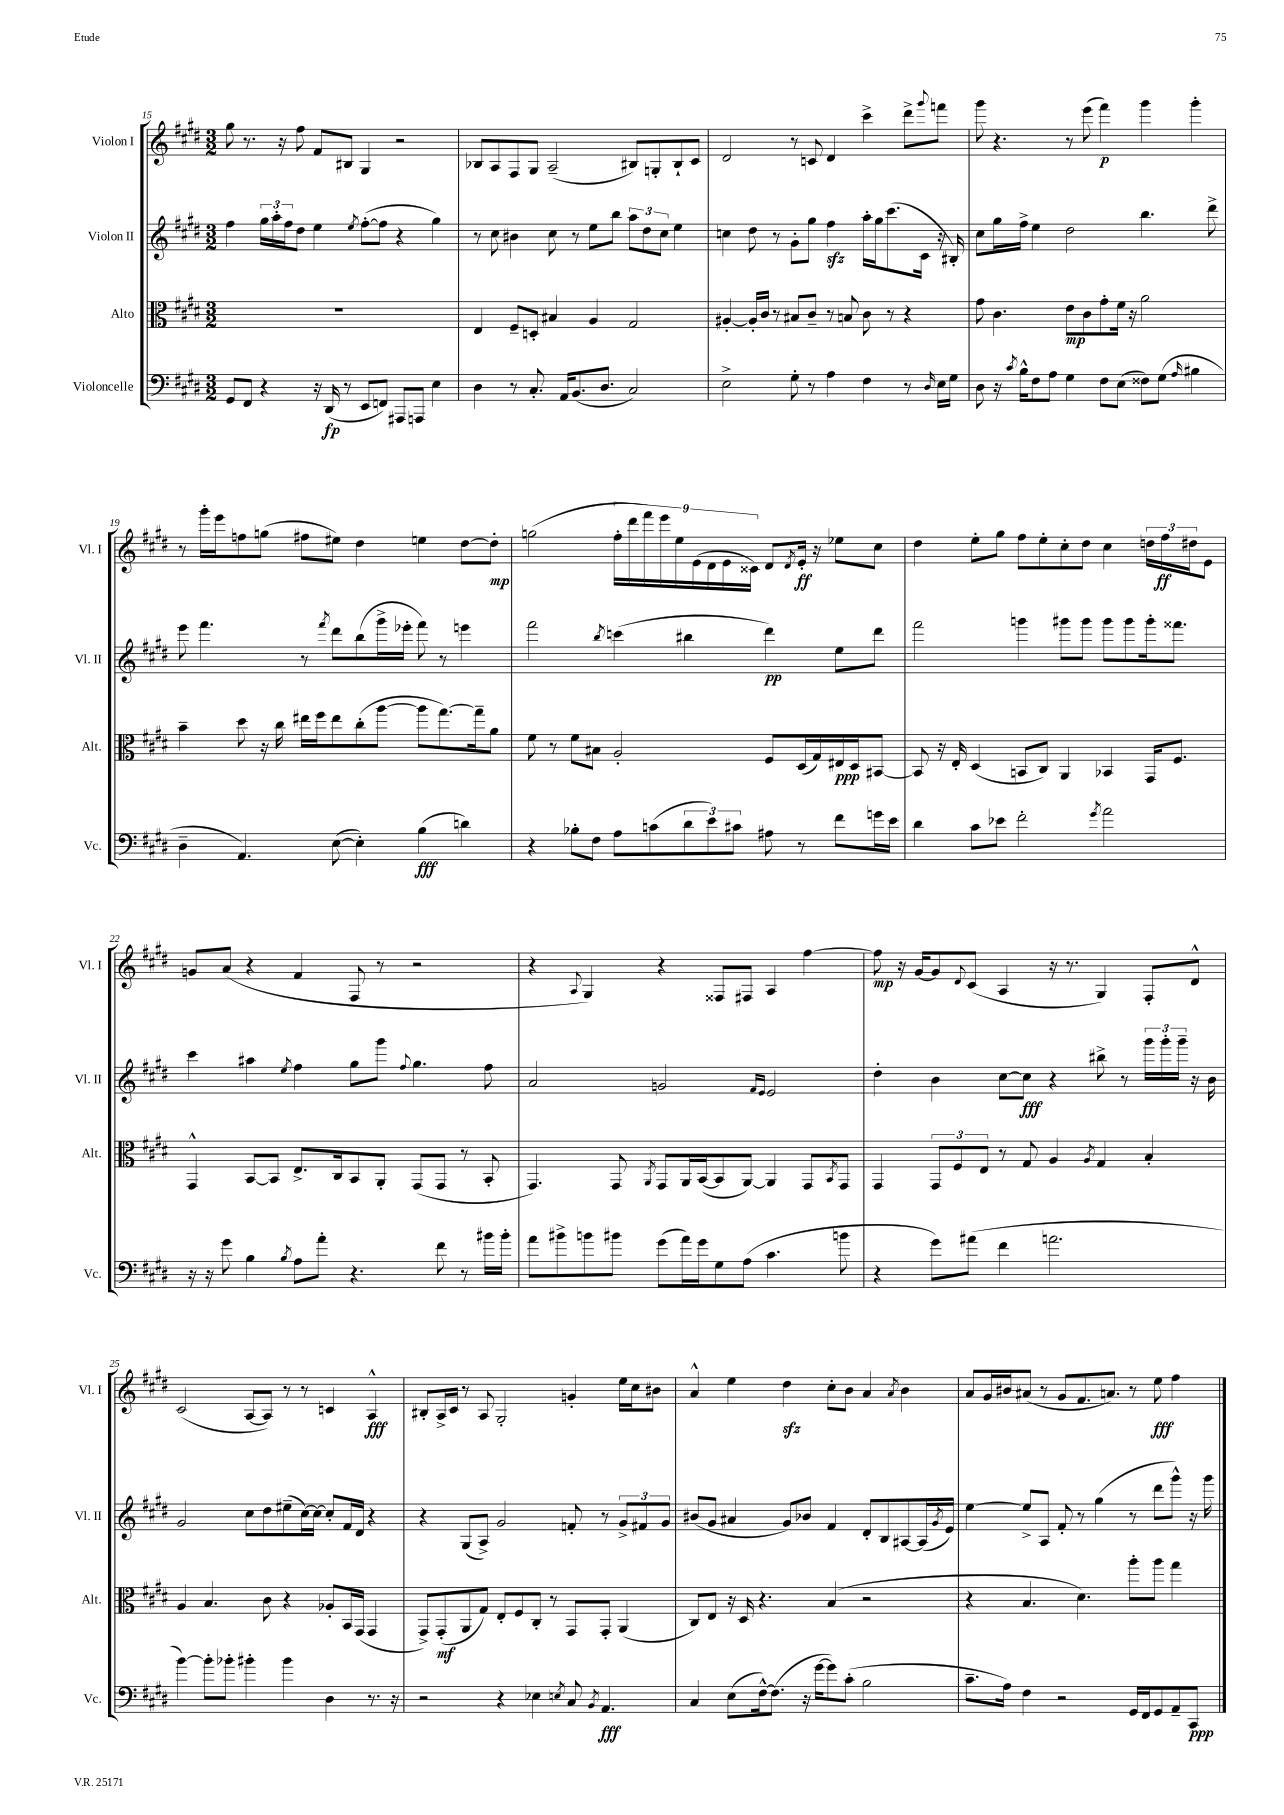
<<
\new StaffGroup <<
\new Staff = "s0" \with { instrumentName = "Violon I" shortInstrumentName = "Vl. I" } {
    \clef treble \key e \major \numericTimeSignature \time 3/2
    gis''8 r8. r16 fis''8 fis'8 bis8 gis4 r2 |
    bes8 a8 fis8 gis8 a2--( bis8) g8-. bis8-! cis'8 |
    dis'2 r8 c'8 dis'4 cis'''4-> dis'''8-> \appoggiatura { gis'''8 } f'''8 |
    gis'''8 r4. r8 e'''8( fis'''4\p) gis'''4 gis'''4-. |
    r8 gis'''16-. e'''16 f''8 g''8( fis''8 eis''8) dis''4 e''4 dis''8~ dis''8-.\mp |
    g''2( \tuplet 9/8 { fis''16-. dis'''16 fis'''16) e'''16 e''16 e'16( dis'16 e'16 cisis'16) } dis'8 \acciaccatura { dis'8 } e'16-.\ff r16 ees''8 cis''8 |
    dis''4 e''8-. gis''8 fis''8 e''8-. cis''8-. dis''8 cis''4 \tuplet 3/2 { d''16 fis''16\ff dis''16 } e'8 |
    g'8 a'8( r4 fis'4 fis8 r8 r2 |
    r4 \appoggiatura { a8 } gis4) r4 fisis8 fis8 a4 fis''4~ |
    fis''8\mp r16 gis'16~ gis'8 \appoggiatura { dis'8 } cis'8( a4 r16 r8. gis4) fis8-. dis'8-^ |
    cis'2( a8~ a8) r8 r8 c'4 a4-^\fff |
    bis8-. a16-> cis'16 r8 a8 gis2-. g'4-. e''16 cis''16 bis'8 |
    a'4-^ e''4 dis''4\sfz cis''8-. b'8 a'4 \acciaccatura { a'8 } b'4 |
    a'8 gis'16 bis'16 ais'8( r8 gis'8 fis'8. a'8.) r8 e''8\fff fis''4 \bar "|." |
}
\new Staff = "s1" \with { instrumentName = "Violon II" shortInstrumentName = "Vl. II" } {
    \clef treble \key e \major \numericTimeSignature \time 3/2
    fis''4 \tuplet 3/2 { gis''16 a''16-. fis''16 } dis''8 e''4 \acciaccatura { e''8 } fis''8~-.( fis''8 r4 gis''4) |
    r8 cis''8 bis'4 cis''8 r8 e''8 b''8 \tuplet 3/2 { a''8 dis''8 cis''8 } e''4 |
    c''4 dis''8 r8 gis'8-. gis''8 fis''4\sfz a''16-. gis''16 cis'''8.( cis'16 r16 bis16-.) |
    cis''8 gis''16 fis''16-> e''4 dis''2 b''4. dis'''8-> |
    e'''8 fis'''4. r8 \acciaccatura { fis'''8 } dis'''8 b''8( gis'''16-> ees'''16-. fis'''8) r8 e'''4 |
    fis'''2 \acciaccatura { b''8 } c'''4( bis''4 dis'''4\pp) e''8 dis'''8 |
    fis'''2 g'''4 gis'''8 gis'''8 gis'''8 gis'''8 gis'''16-. fisis'''8. |
    cis'''4 ais''4 \acciaccatura { e''8 } fis''4 gis''8 gis'''8 \appoggiatura { fis''8 } gis''4. fis''8 |
    a'2 g'2 \grace { fis'16 e'16 } e'2 |
    dis''4-. b'4 cis''8~ cis''8\fff r4 bis''8-> r8 \tuplet 3/2 { gis'''16 gis'''16-. gis'''16-- } r16 b'16 |
    gis'2 cis''8 dis''8 eis''8--( cis''16~) cis''16~ cis''8-. fis'16 dis'16 r4 |
    r4 gis8( a8->) gis'2 f'8-. r8 \tuplet 3/2 { gis'8-> fis'8 gis'8 } |
    bis'8( gis'8 ais'4 gis'8) bes'8 fis'4 dis'8-. b8 ais8~ ais16( \acciaccatura { gis'8 } e'16) |
    e''4~ e''8-> a8 fis'8-. r8 gis''4( r8 dis'''8 gis'''8-^) r16 gis'''16 \bar "|." |
}
\new Staff = "s2" \with { instrumentName = "Alto" shortInstrumentName = "Alt." } {
    \clef alto \key e \major \numericTimeSignature \time 3/2
    R1. |
    e4 fis8-- d8-. bis4 a4 gis2 |
    ais4~-. ais16-. cis'16 r8 bis8 cis'8-- r8 b8 cis'8 r8 r4 |
    gis'8 cis'4. e'8\mp cis'8 gis'8-. fis'16 r16 a'2 |
    b'4-- dis''8 r16 cis''16 eis''16 fis''16 eis''8 cis''8-.( a''8~ a''8 gis''8.~) gis''16-- a'8 |
    fis'8 r8 fis'8 bis8 a2-. fis8 dis16( gis16) eis16\ppp dis16 bis,8~ |
    bis,8 r16 e16-. dis4( b,8 cis8) a,4 bes,4 gis,16 fis8. |
    gis,4-^ b,8~ b,8 e8.-> cis16 b,8 a,8-. gis,8( gis,8 r8 b,8-. |
    gis,4.) gis,8 \acciaccatura { a,8 } gis,8 a,16 b,16~( b,8 a,8~) a,4 gis,8 \acciaccatura { b,8 } gis,8 |
    gis,4 \tuplet 3/2 { gis,8 fis8 e8 } r8 gis8 a4 \acciaccatura { a8 } gis4 b4-. |
    a4 b4. cis'8 r4 aes8-. b,16 gis,16( gis,4 |
    gis,8->) gis,8-.\mf( a,8 gis8) e8-. fis8 cis8-. r8 gis,8 gis,8-. a,4( |
    cis8) e8 r16 dis16 r4. b4( r2 |
    r4 b4. dis'4.) a''8-. a''8 gis''4 \bar "|." |
}
\new Staff = "s3" \with { instrumentName = "Violoncelle" shortInstrumentName = "Vc." } {
    \clef bass \key e \major \numericTimeSignature \time 3/2
    gis,8 fis,8 r4 r16 dis,16\fp( r8 e,8 f,8) ais,,8 a,,8 e4 |
    dis4 r8 cis8.-. a,16 b,8.( dis8. cis2) |
    e2-> gis8-. r8 a4 fis4 r8 \grace { dis16 } e16 gis16 |
    dis8 r16 \acciaccatura { cis'8 } b16-^ fis8 a8 gis4 fis8 e8( fisis8) gis8( \grace { a16 } bis4 |
    dis4-- a,4.) e8~( e4-.) b4\fff( d'4) |
    r4 bes8-. fis8 a8 c'8( \tuplet 3/2 { dis'8 e'8) cis'8 } ais8 r8 fis'8 g'16 e'16 |
    dis'4 cis'8 ees'8 fis'2-. \acciaccatura { gis'8 } a'2 |
    r16 r16 gis'8 b4 \acciaccatura { b8 } a8 a'8-. r4. fis'8 r8 bis'16 bis'16-. |
    a'8 bis'8-> b'8 bis'8 gis'8( a'16) gis'16 gis8 a8( cis'4. b'8 |
    r4 gis'8) ais'8( fis'4 a'2. |
    b'4~) b'8-. bes'8-. bis'4-. bis'4 dis4 r8. r16 |
    r2 r4 ees4 \acciaccatura { e8 } cis8 \acciaccatura { b,8 } a,4.\fff |
    cis4 e8( fis16~-^) fis8.( r16 gis'16~ gis'8) cis'8-.( b2 |
    cis'8.-- a16) fis4 r2 gis,16 fis,16 gis,8 a,8-- cis,8\ppp \bar "|." |
}
>>
>>
\layout { \context { \Score currentBarNumber = #15 } }
